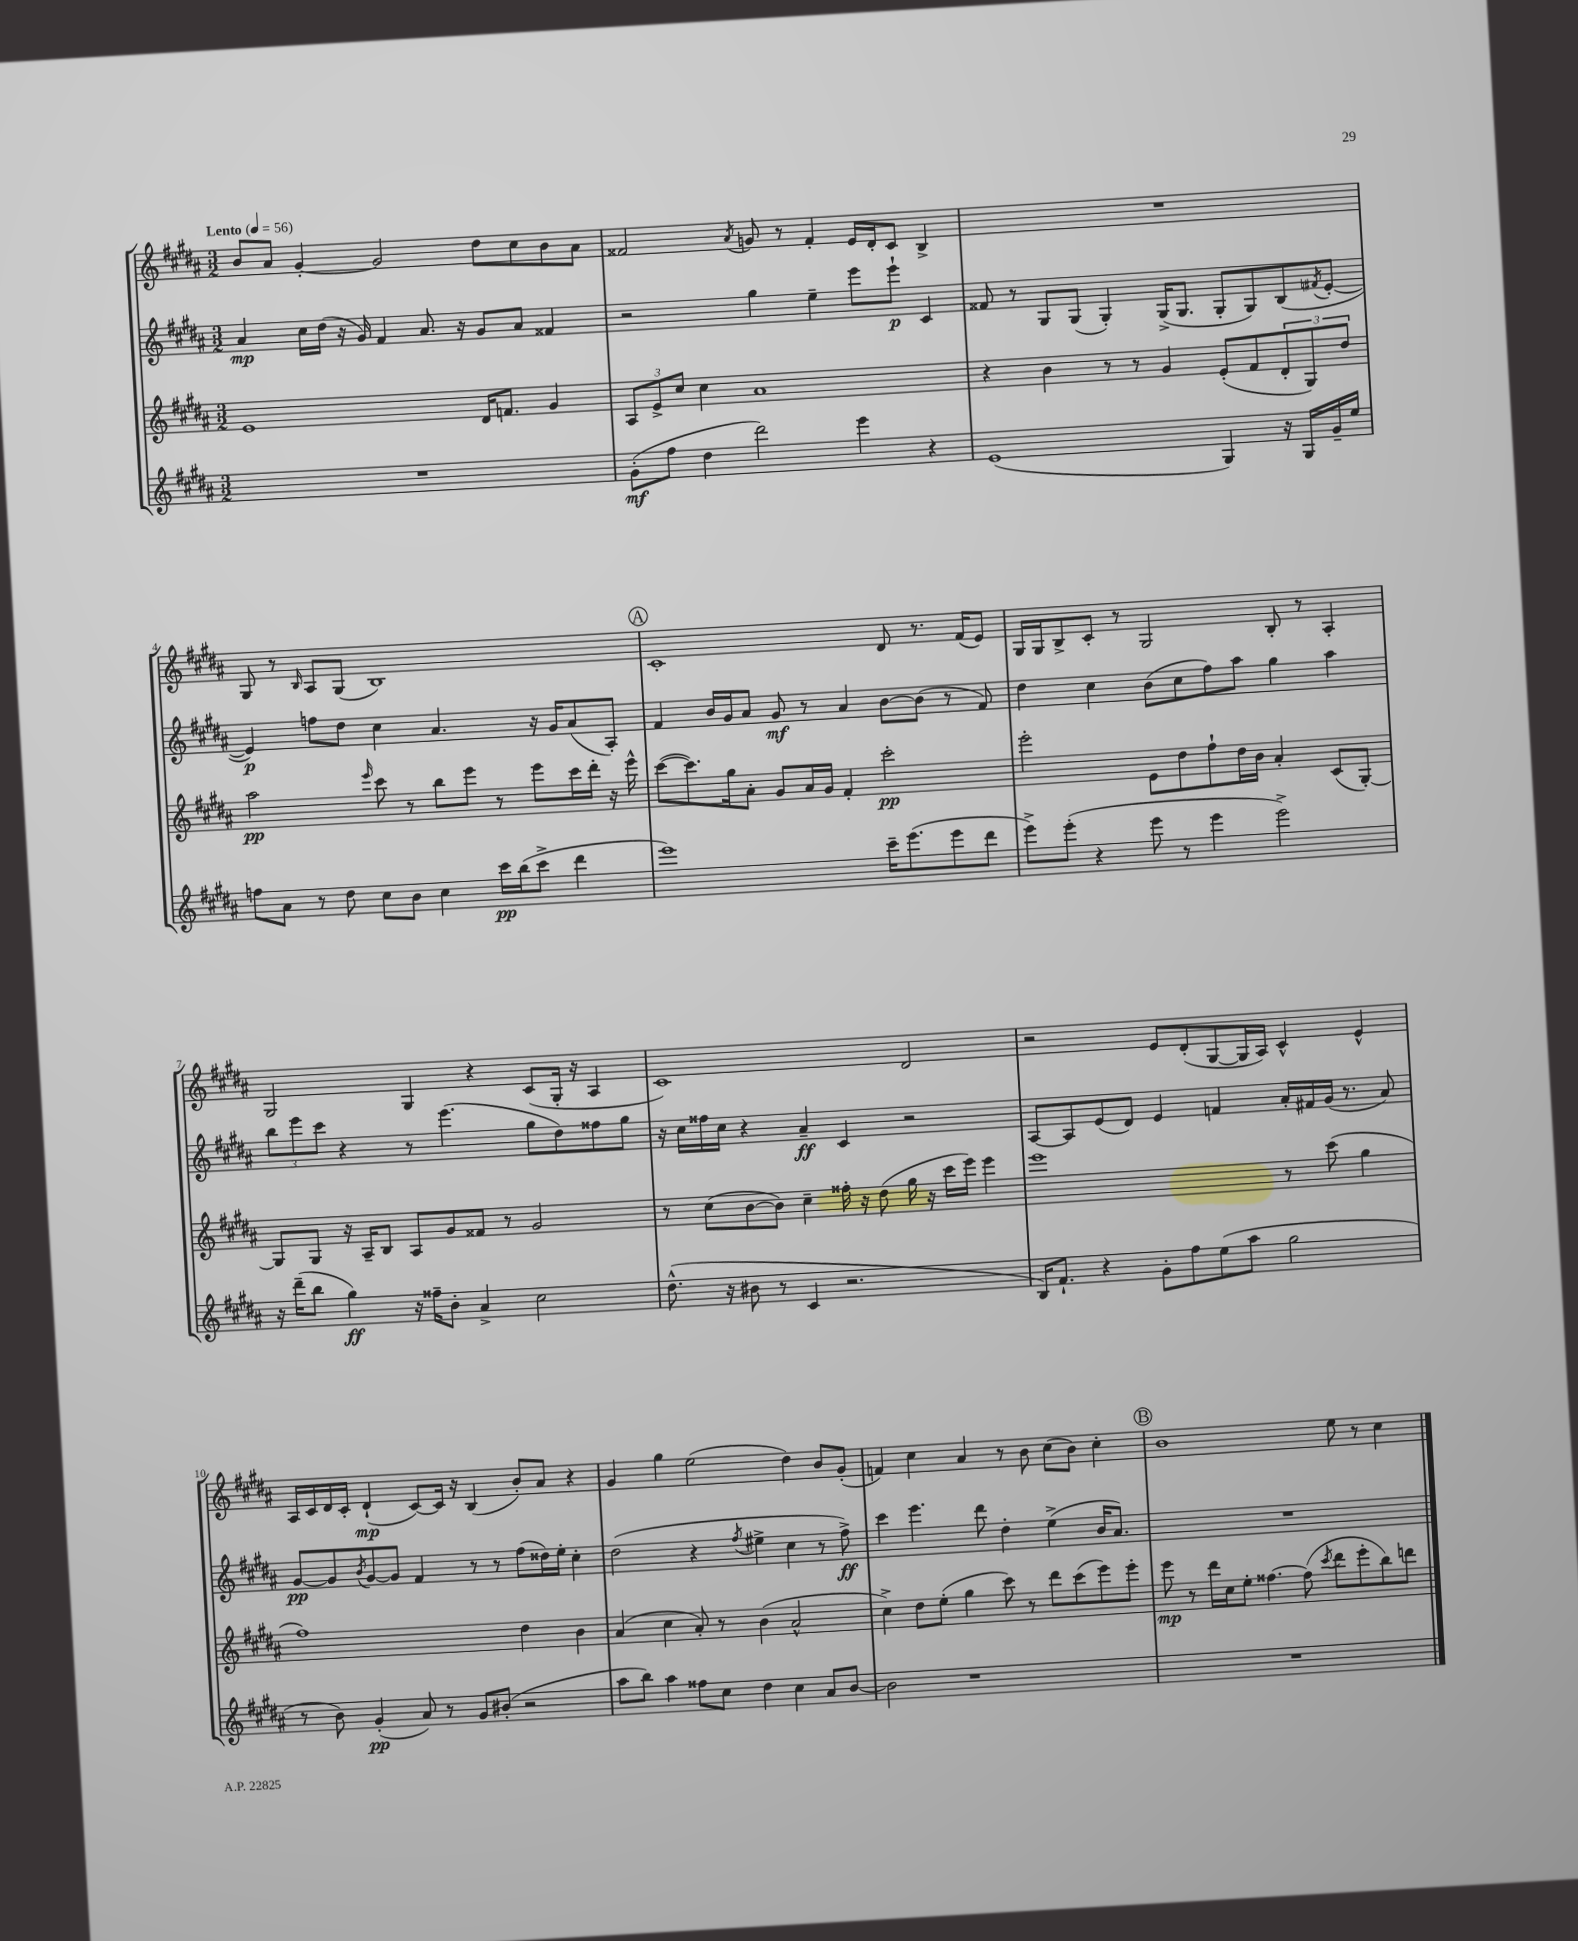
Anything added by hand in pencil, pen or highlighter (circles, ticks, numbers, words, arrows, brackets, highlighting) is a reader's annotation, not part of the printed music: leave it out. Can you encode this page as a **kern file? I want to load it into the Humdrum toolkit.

**kern	**kern	**kern	**kern
*staff4	*staff3	*staff2	*staff1
*clefG2	*clefG2	*clefG2	*clefG2
*k[f#c#g#d#a#]	*k[f#c#g#d#a#]	*k[f#c#g#d#a#]	*k[f#c#g#d#a#]
*M3/2	*M3/2	*M3/2	*M3/2
*MM56	*MM56	*MM56	*MM56
1.r	1e	4a#	8b
.	.	.	8a#
.	.	16cc#	[4g#'
.	.	(16dd#	.
.	.	16r	.
.	.	16g#)	.
.	.	4f#	2g#]
.	.	8.a#	.
.	.	16r	.
.	16d#	8g#	8dd#
.	8.f	.	.
.	.	8a#	8cc#
.	4g#	4f##	8b
.	.	.	8a#
=	=	=	=
(8g#'	12A#	2r	2f##
.	12e^	.	.
8ff#	.	.	.
.	12cc#	.	.
4dd#	4cc#	.	.
.	.	.	8qa#
2ddd#)	1a#	4gg#	8g
.	.	.	8r
.	.	4ee~	4f##'
4eee	.	8eee	16e
.	.	.	16d#'
.	.	8eee`	8c#
4r	.	4c#	4B^
=	=	=	=
(1e	4r	8f##	1.r
.	.	8r	.
.	4b	8G#	.
.	.	(8G#	.
.	8r	4G#')	.
.	8r	.	.
.	4g#	(16G#^	.
.	.	8.G#	.
4G#)	(8e'	8G#'	.
.	8f#	8G#)	.
16r	12d#'	(8B	.
16G#	.	.	.
.	12G#)	.	.
.	.	8qf#	.
16g#~	.	[8e'	.
.	12dd#	.	.
16ee	.	.	.
=	=	=	=
8ff	2aa#	4e])	8G#
8a#	.	.	8r
.	.	.	16qqB
8r	.	8ff	8A#
8dd#	.	8dd#	(8G#
.	16qqeee	.	.
8cc#	8ccc#	4cc#	1B)
8b	8r	.	.
4cc#	8bb	4.a#	.
.	8eee	.	.
16ccc#	8r	.	.
(16bb	.	.	.
8ccc#^	8eee	16r	.
.	.	16g#	.
4ddd#	16ccc#	(8a#	.
.	16ddd#'	.	.
.	16r	8A#')	.
.	16eee^^	.	.
=	=	=	=
1eee)	([8ccc#	4f#	1c#'
.	8.ccc#])	.	.
.	.	16b	.
.	16gg#	16g#	.
.	8a#'	8a#	.
.	8g#	8g#	.
.	16a#	8r	.
.	16g#	.	.
.	4f#'	4a#	.
16ccc#~	2ccc#'	[8b	8d#
(8.eee	.	.	.
.	.	(8b]	8.r
8eee	.	8r	.
.	.	.	(16f#
8ddd#	.	8f#)	8e)
=	=	=	=
8eee^)	2eee'	4dd#	16G#
.	.	.	16G#
(8eee'	.	.	8B^
4r	.	4cc#	8c#'
.	.	.	8r
8eee	8e	(8b	2G#
8r	8dd#	8cc#	.
4eee	8ff#`	8ff#)	.
.	16dd#	8aa#	.
.	16b	.	.
2eee^)	4a#'	4gg#	8B'
.	.	.	8r
.	(8c#	4aa#	4A#'
.	[8G#')	.	.
=	=	=	=
16r	8G#]	12bb	2G#
(16ddd#~	.	.	.
.	.	12eee	.
8bb	8G#	.	.
.	.	12ccc#	.
4gg#)	16r	4r	.
.	16A#~	.	.
.	8B	.	.
16r	8A#	8r	4G#
16ff##~	.	.	.
8b'	8g#	(4.eee	.
4a#^	8f##	.	4r
.	8r	.	.
2cc#	2g#	8gg#	(8c#
.	.	8dd#)	16G#'
.	.	.	16r
.	.	8ff##	4A#
.	.	8gg#	.
=	=	=	=
(8.dd#^^	8r	16r	1c#)
.	.	16cc#	.
.	(8cc#	16ff##	.
16r	.	16cc#	.
8b#	[8b	4r	.
8r	8b])	.	.
4c#	4cc#~	4a#~	.
2.r	16ff##'	4c#	.
.	16r	.	.
.	(8dd#	.	.
.	16gg#	2r	2d#
.	16r	.	.
.	16ccc#	.	.
.	16eee)	.	.
.	4eee	.	.
=	=	=	=
16B)	1eee	[8A#	2r
8.f#`	.	.	.
.	.	8A#]	.
4r	.	(8e	.
.	.	8d#)	.
8g#'	.	4e	8e
8ff#	.	.	(8d#'
(8ee	.	4f	[8G#
8aa#	.	.	16G#]
.	.	.	16A#)
2gg#	8r	16a#'	4c#^^
.	.	16f#	.
.	(8ccc#	(16g#	.
.	.	8.r	.
.	4gg#	.	4e^^
.	.	8a#)	.
=	=	=	=
8r	1ff#)	[8g#	16A#
.	.	.	16c#
8b)	.	8g#]	16d#
.	.	.	16c#'
.	.	8qb	.
(4g#'	.	[8g#	(4d#`
.	.	8g#]	.
8a#)	.	4f#	[8c#)
8r	.	.	16c#]
.	.	.	16r
8g#	.	8r	(4B
(8b#'	.	8r	.
2r	4dd#	(8ff#	8b')
.	.	16dd##)	8a#
.	.	16ee'	.
.	4b	4cc#'	4r
=	=	=	=
8aa#	(4a#	(2dd#	4g#
8bb)	.	.	.
4aa#	4cc#	.	4gg#
8ff##	8a#')	4r	(2ee
8cc#	8r	.	.
.	.	8qff#	.
4dd#	(4b	4ee#^	.
4cc#	2a#^^	4cc#	4dd#)
8a#	.	8r	8b
[8b	.	8ff#^)	(8g#'
=	=	=	=
2b]	4cc#^)	4ccc#	4f)
.	8dd#	4.eee	4cc#
.	(8ee'	.	.
1r	4gg#	.	4a#
.	.	8ddd#	.
.	8ccc#)	4dd#'	8r
.	8r	.	8b
.	8ddd#	(4ee^	(8cc#
.	(8ccc#	.	8b)
.	8eee)	16b	4cc#'
.	.	8.a#)	.
.	8eee'	.	.
=	=	=	=
1.r	8eee	1.r	1b
.	8r	.	.
.	16ddd#	.	.
.	16cc#	.	.
.	8ee'	.	.
.	[4.ff##	.	.
.	(8ff##]	.	.
.	8qccc#	.	.
.	8ddd#	.	8ee
.	8eee'	.	8r
.	8bb)	.	4cc#
.	8ddd	.	.
==	==	==	==
*-	*-	*-	*-
